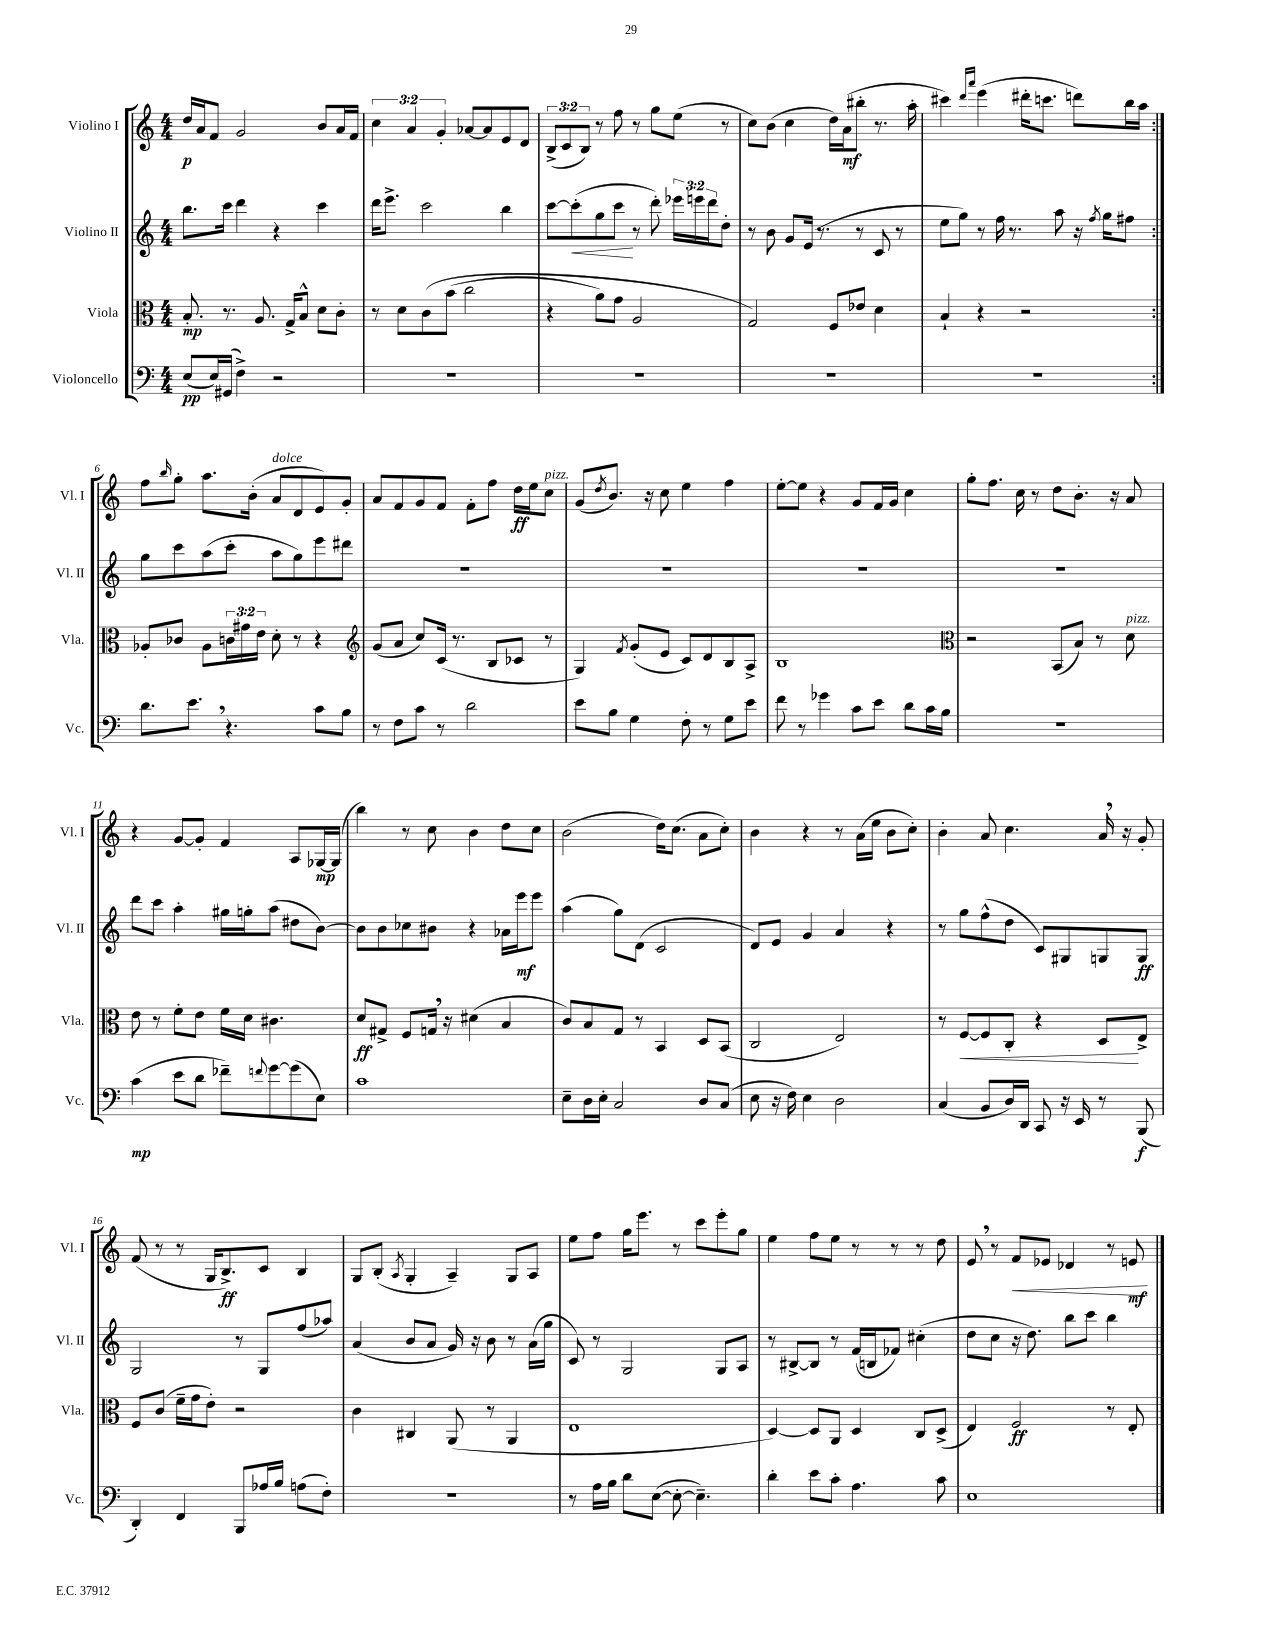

**kern	**kern	**kern	**kern
*staff4	*staff3	*staff2	*staff1
*clefF4	*clefC3	*clefG2	*clefG2
*k[]	*k[]	*k[]	*k[]
*M4/4	*M4/4	*M4/4	*M4/4
(8E	8.B'	8.bb	16dd
.	.	.	16a
16E)	.	.	8f
(16GG#	8.r	16ccc	.
4F^)	.	4ddd	2g
.	8.A	.	.
2r	.	4r	.
.	16G^	.	.
.	8B^^	.	.
.	8d	4ccc	8b
.	8c'	.	16a
.	.	.	16f
=	=	=	=
1r	8r	16ddd	6cc
.	.	8.eee^	.
.	8d	.	.
.	.	.	6a
.	&(8c	2ccc	.
.	.	.	6g'
.	(8b	.	.
.	2cc	.	[8a-
.	.	.	8a-]
.	.	4bb	8e
.	.	.	8d
=	=	=	=
1r	4r	[8ccc	(12B^
.	.	.	12c
.	.	(8ccc']	.
.	.	.	12B)
.	8a)	8gg	8r
.	8g	8ccc	8ff
.	2A	8r	8r
.	.	8ddd')	8gg
.	.	24eee-	(8ee
.	.	24eee	.
.	.	24ddd	.
.	.	8dd'	8r
=	=	=	=
1r	2G&)	8r	8cc)
.	.	8b	(8b
.	.	8g	4cc
.	.	(16e	.
.	.	8.r	.
.	8F	.	16dd)
.	.	.	(16a
.	8e-	8r	8bb#'
.	4d	8c	8.r
.	.	8r	.
.	.	.	16aa'
=	=	=	=
1r	4B`	8ee	4ccc#)
.	.	8gg)	.
.	.	.	16qqddd
.	.	.	16qqaaa
.	4r	8r	(4eee
.	.	16ff	.
.	.	8.r	.
.	2r	.	16ddd#'
.	.	.	8.ccc
.	.	8aa	.
.	.	16r	8ddd)
.	.	8qff	.
.	.	16gg	.
.	.	8ff#	16bb
.	.	.	16aa
=:|!	=:|!	=:|!	=:|!
8.d	8A-'	8gg	8ff
.	.	.	16qqbb
.	8c-	8ccc	8gg'
8.e	.	.	.
.	8A-	(8aa	8.aa
4.r	24c	8ccc'	.
.	24g#	.	.
.	.	.	(16b'
.	24e	.	.
.	8d'	8aa	8a
.	8r	8gg)	8d
8c	4r	8eee	8e)
8B	.	8ddd#	8g'
=	=	=	=
*	*clefG2	*	*
8r	(8g	1r	8a
8F	8a	.	8f
8c	8cc)	.	8g
8r	(16c	.	8f
.	8.r	.	.
2d	.	.	8f'
.	8B	.	8ff
.	8c-	.	16dd
.	.	.	16ee
.	8r	.	8cc
=	=	=	=
8e	4G)	1r	(8g
.	.	.	8qdd
8B	.	.	8.b)
.	8qf	.	.
4G	(8g'	.	.
.	.	.	16r
.	8e	.	8cc
8F'	8c)	.	4ee
8r	8d	.	.
8G	8B	.	4ff
8e	8A^	.	.
=	=	=	=
8f	1B	1r	[8ee'
8r	.	.	8ee]
4g-	.	.	4r
8c	.	.	8g
8e	.	.	16f
.	.	.	16g
8d	.	.	4cc
16c	.	.	.
16B	.	.	.
=	=	=	=
*	*clefC3	*	*
1r	2r	1r	8gg'
.	.	.	8.ff
.	.	.	16cc
.	.	.	8r
.	(8BB	.	8dd
.	8B)	.	8.b'
.	8r	.	.
.	.	.	16r
.	8d	.	8a
=	=	=	=
(4c	8e	8ddd	4r
.	8r	8ccc	.
8e	8f'	4aa'	[8g
8d	8e	.	8g']
8f-~)	16f	16gg#	4f
.	16d	16gg'	.
8qqf	.	.	.
[8g	4.c#	(8aa	.
(8g]	.	8dd#	8A
8E)	.	[8b)	[16G-
.	.	.	(16G-]
=	=	=	=
1c	8d	8b]	4bb)
.	8G#^	8b	.
.	8F	8cc-	8r
.	16G	8b#	8cc
.	16r	.	.
.	(4d#	4r	4b
.	4B	16a-	8dd
.	.	16eee	.
.	.	8eee	8cc
=	=	=	=
8E~	8c)	(4aa	(2b
16D	8B	.	.
16E'	.	.	.
2C	8G	8gg)	.
.	8r	(8d	.
.	4BB	2c	16dd)
.	.	.	(8.cc
8D	8D	.	8a
(8C	(8BB	.	8cc')
=	=	=	=
8E	2C	8d)	4b
16r	.	8e	.
16F)	.	.	.
4E	.	4g	4r
2D	2E)	4a	8r
.	.	.	(16a
.	.	.	16ee
.	.	4r	8b
.	.	.	8cc')
=	=	=	=
(4C	8r	8r	4b'
.	[8F	8gg	.
8BB	8F]	(8ff^^	8a
16D)	8C'	8dd	4.cc
16DD	.	.	.
8CC	4r	8c)	.
16r	.	8G#	.
16EE	.	.	.
8r	8D	8G	16a
.	.	.	16r
(8BBB	8E^	8G	8g'
=	=	=	=
4DD')	8F	2G	(8f
.	(8c	.	8r
4FF	16f~	.	8r
.	16g	.	.
.	8e')	.	16G
.	.	.	8.B^)
8BBB	2r	8r	.
16A-	.	8G	8c
16B	.	.	.
(8A	.	(8ff	4B
8F')	.	8aa-)	.
=	=	=	=
1r	4c	(4a	8G
.	.	.	(8B'
.	.	.	8qA
.	4C#	8b	4G'
.	.	8a	.
.	(8AA	16g)	4A~)
.	.	16r	.
.	8r	8b	.
.	4AA	8r	8G
.	.	(16a	8A
.	.	16gg	.
=	=	=	=
8r	1E	8c)	8ee
16A	.	8r	8ff
16B	.	.	.
8d	.	2G	16gg
.	.	.	8.eee
([8E	.	.	.
8E'_	.	.	8r
4.E~])	.	.	8ccc
.	.	8G	8eee'
.	.	8A	8gg
=	=	=	=
4d'	[4D)	8r	4ee
.	.	[8B#^	.
8e	8D]	8B#]	8ff
8c'	8AA	8r	8ee
4.A	4D	(16f	8r
.	.	16B	.
.	.	8f-)	8r
.	8C	(4cc#'	8r
8c	(8D^	.	8dd
=	=	=	=
1E	4E)	8dd	8e
.	.	8cc	8r
.	2F	16r	8f
.	.	8.dd)	.
.	.	.	8e-
.	.	8bb	4d-
.	.	8ccc	.
.	8r	4bb	8r
.	8E'	.	8e
==	==	==	==
*-	*-	*-	*-
